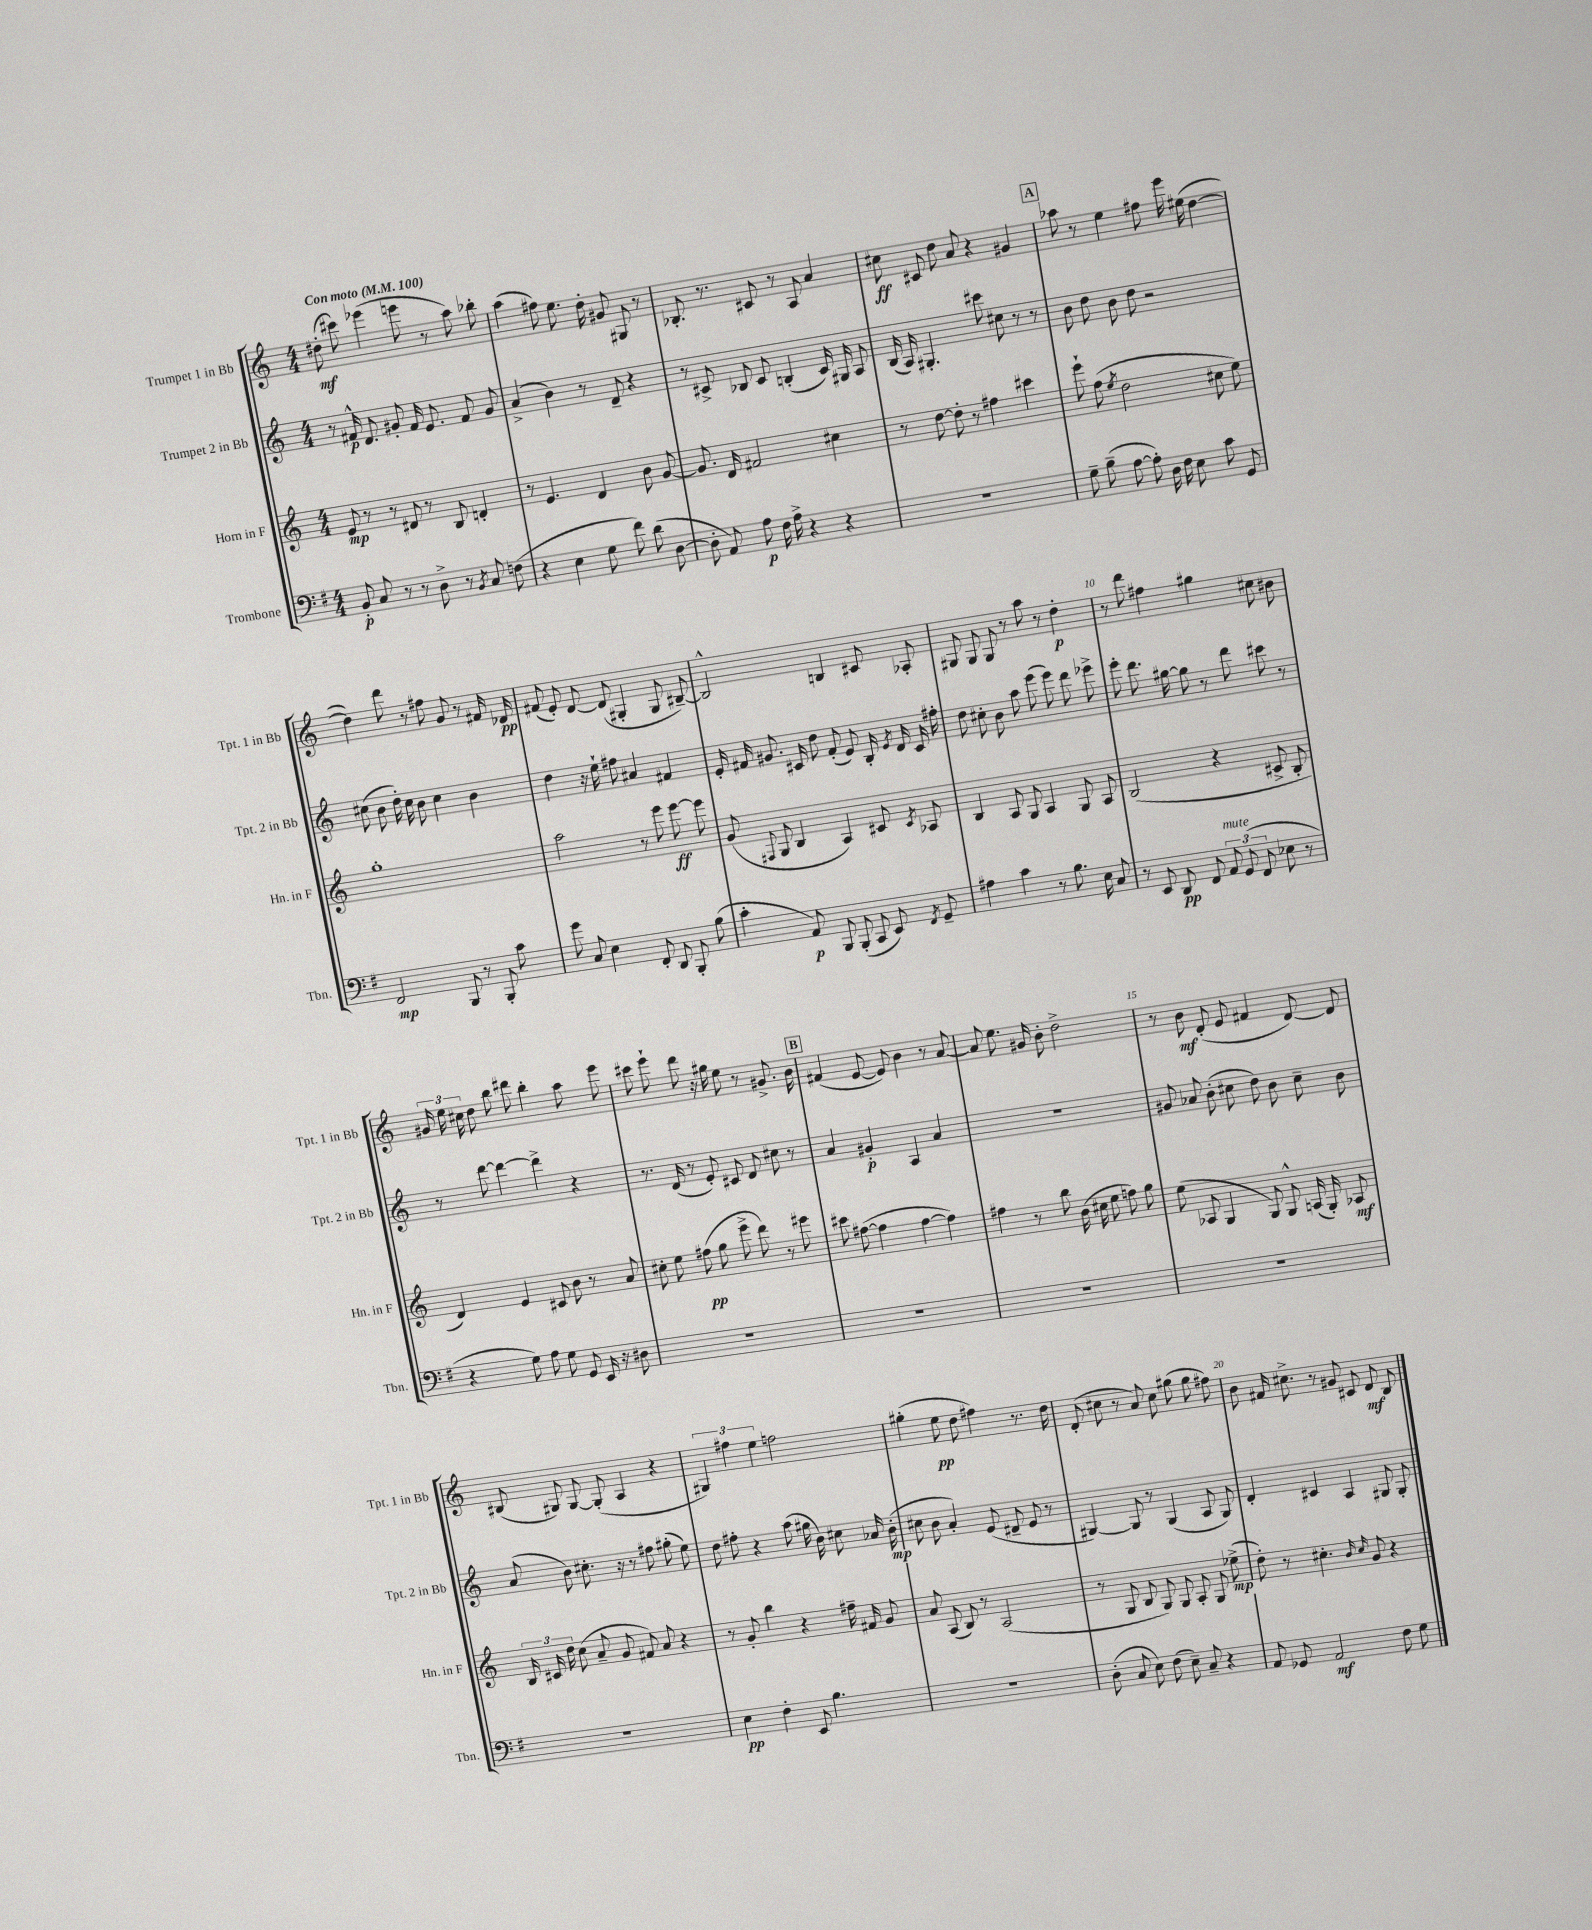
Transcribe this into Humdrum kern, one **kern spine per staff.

**kern	**kern	**kern	**kern
*staff4	*staff3	*staff2	*staff1
*clefF4	*clefG2	*clefG2	*clefG2
*k[f#]	*k[]	*k[]	*k[]
*M4/4	*M4/4	*M4/4	*M4/4
*MM100	*MM100	*MM100	*MM100
8BB'/	8e/	8r	(8dd#'\
8C/	8r	16f#^^/	8ccc#\)
.	.	8.d/	.
8r	8r	.	(4eee-\
8r	8d#/	8g#'/	.
8D^\	8r	16f#/	8eee\
.	.	8.e/	.
8r	8B/	.	8r
8qBB/	.	.	.
8C/	4d'/	8f#/	8aa\)
(8F\	.	8g#/	8bb-'\
=	=	=	=
4r	8r	(4a^/	(4aa\
.	4.e/	.	.
4E\	.	4b\)	8ff#\)
.	.	.	8.ee\
8G\	4d/	8r	.
.	.	.	16dd'\
8f#\)	.	8d~/	8g#/
(8d\	8b\	4r	8G#/
[8D\	[8g/	.	8r
=	=	=	=
8D'\]	8.g/]	8r	8.B-'/
8AA/)	.	8c#^/	.
.	16d/	.	8.r
8A\	2f#/	8B-/	.
16F#\	.	8c#/	8c#/
16A^\	.	.	.
4r	.	(4B'/	8r
.	.	.	8A/
4r	4cc#\	16c#/)	4a/
.	.	16G#/	.
.	.	8A/	.
=	=	=	=
1r	8r	(16B/	8cc#\
.	.	16A/)	.
.	[8dd\	4.G#'/	8c#/
.	8dd'\]	.	8dd\
.	8r	.	8a/
.	4ff#\	8ccc#\	4r
.	.	8cc#\	.
.	4ccc#\	8r	4g#/
.	.	8r	.
=	=	=	=
8G~\	8eee`\	8b\	8aa-\
(8B~\	(8ff\	8dd\	8r
.	8qee/	.	.
[8A\	2dd\	8b\	4ee\
8A'\])	.	8dd\	.
16D\	.	2r	8ff#\
16F#\	.	.	.
8E\	.	.	16eee\
.	.	.	(16ee#\
8c\	8cc#\	.	[4dd\
8GG/	8ee\)	.	.
=	=	=	=
2FF#/	1gg'	(8cc#\	4dd\])
.	.	8b\	.
.	.	16dd'\)	8ddd\
.	.	16cc#\	.
.	.	8b\	8r
8BBB/	.	4cc#\	8ff#\
8r	.	.	8g/
8BBB'/	.	4b\	8r
8c\	.	.	16f#/
.	.	.	16d-/
=	=	=	=
8g\	2aa\	4dd\	(8f#/
8C/	.	.	8e'/)
4E\	.	16r	[8d/
.	.	16ee`\	.
.	.	8ff#\	(8d/]
8FF#'/	8r	4a#/	4G#'/
8DD/	8eee\	.	.
8BBB'/	[8eee\	4f#/	8G#/
(8B\	8eee\]	.	[8B#~/)
=	=	=	=
4c'\	(8g/	16e'/	2B#^^/]
.	.	16f#/	.
.	8qqF#/	.	.
.	8G/	8.g#/	.
8AA/)	4B/	.	.
.	.	16c#/	.
8BBB/	.	8dd\	.
(8BBB'/	4A/)	(8f#'/	4B/
8CC/	.	8e/)	.
8EE/)	8c#/	16B'/	8c#/
.	.	8qe/	.
.	.	16d/	.
8qFF#/	8qc#/	.	.
8GG~/	8A-/	16c#/	8A-'/
.	.	16ff#'\	.
=	=	=	=
4A#\	4B/	8dd\	8G#/
.	.	8cc#'\	8G#/
4c\	8A/	8b\	8G#/
.	8G/	8aa\	8r
8r	4A/	(8eee\	8aa\
8.B\	.	8eee\)	8r
.	8G/	8ddd\	4dd'\
16E\	.	.	.
8C/	8A/	8eee-^\	.
=	=	=	=
8r	(2B/	8eee'\	8r
8EE/	.	8.ddd\	8ddd\
8DD/	.	.	4ff#\
.	.	[16gg#\	.
8FF#/	.	8gg#\]	.
12AA/	4r	8r	4gg#\
(12GG/	.	.	.
.	.	8ddd\	.
12FF#/	.	.	.
8E-\	8c#^/	8ccc#\	8cc#\
8r	8B'/	8r	8b#\
=	=	=	=
4r	4d/)	8r	24g#/
.	.	.	24ee\
.	.	.	24cc#\
.	.	[8ddd\	8dd\
8G\)	4e/	4ddd\_	8bb\
8A\	.	.	8ddd#\
8G\	8c#/	4ddd^\]	4bb'\
8GG/	8b\	.	.
16EE/	8r	4r	8aa\
16r	.	.	.
8D#\	8a/	.	8eee\
=	=	=	=
1r	8cc#'\	8.r	8ccc#\
.	8ee\	.	8eee`\
.	.	(16d/	.
.	(8ff#\	8r	8ddd\
.	8gg\	8e'/)	16r
.	.	.	16gg#\
.	8eee^\	8c#/	8ee\
.	8ddd\)	8d/	8r
.	8r	8cc#\	8.g#^/
.	8eee#\	8r	.
.	.	.	16b\
=	=	=	=
1r	8ccc#\	4a/	(4f#/
.	([8ff#\	.	.
.	4ff#\]	4g#'/	[8e/
.	.	.	8e/])
.	[4ff#\	4A/	4b\
.	4ff#\])	4a/	8r
.	.	.	[8a/
=	=	=	=
1r	4ff#\	1r	8a/]
.	.	.	8.ee\
.	8r	.	.
.	.	.	16g#/
.	8bb\	.	8b'\
.	(16b\	.	2dd^\
.	16cc#\	.	.
.	8ee\	.	.
.	8ff\)	.	.
.	8gg\	.	.
=	=	=	=
1r	(8ee\	8g#/	8r
.	8A-/	8a-/	8b\
.	4G/	(8b'\	(8d'/
.	.	8cc#\	8e/
.	8G/)	8dd\)	4f#/
.	8G^^/	8b\	.
.	(16A/	8cc#~\	[8d/)
.	16G'/)	.	.
.	8A-/	8b\	8d/]
=	=	=	=
1r	24B/	(8a/	(8B#/
.	24c#/	.	.
.	24dd\	.	.
.	(8cc\	8b\)	8G#/)
.	8a~/	8.cc#'\	[8G#/
.	8g/	.	(8G#'/]
.	.	16r	.
.	8f#/)	8r	4A/
.	8a/	8ff#\	.
.	4r	(8gg#'\	4r
.	.	8ee\)	.
=	=	=	=
4E\	8r	8dd\	6G#/)
.	8g'/	8ff#'\	.
.	.	.	6ff#\
4F#'\	4bb\	4r	.
.	.	.	6ee\
8EE/	4r	(8aa\	2ff\
4.B\	.	16gg#\	.
.	.	16b\)	.
.	16ff#~\	8cc#\	.
.	16f#/	.	.
.	8g/	16a-/	.
.	.	(16b'\	.
=	=	=	=
1r	8a/	8cc#\	(4gg#'\
.	(8A/	8b\	.
.	8B/)	4a'/)	8ee\
.	8r	.	8dd\
.	(2A/	(8e/	4ff#\)
.	.	8d#~/	.
.	.	8e/	8.r
.	.	8r	.
.	.	.	16dd\
=	=	=	=
(8D'\	8r	[4G#/)	(8d'/
8C/	8G/	.	8cc#\
8E\)	8B/	8G#/]	8r
(8F#\	8G/)	8r	8a/)
8E~\)	8G/	(4G#/	8cc#\
8C~/	8A'/	.	(8gg#\
4r	8G/	8A/	8gg#\
.	(8ee-^\	8G#/)	8ff#\)
=	=	=	=
8AA/	8dd'\)	4d'/	8b\
8GG-/	8r	.	16f#/
.	.	.	8.cc#^\
2AA/	4.cc#'\	4c#/	.
.	.	.	8r
.	.	4A/	8g#/
.	16qqb/	.	.
.	16qqcc#/	.	.
.	8g/	.	8c#/
8F#\	4r	8G#/	8d/
8G\	.	8G#'/	8B/
==	==	==	==
*-	*-	*-	*-
